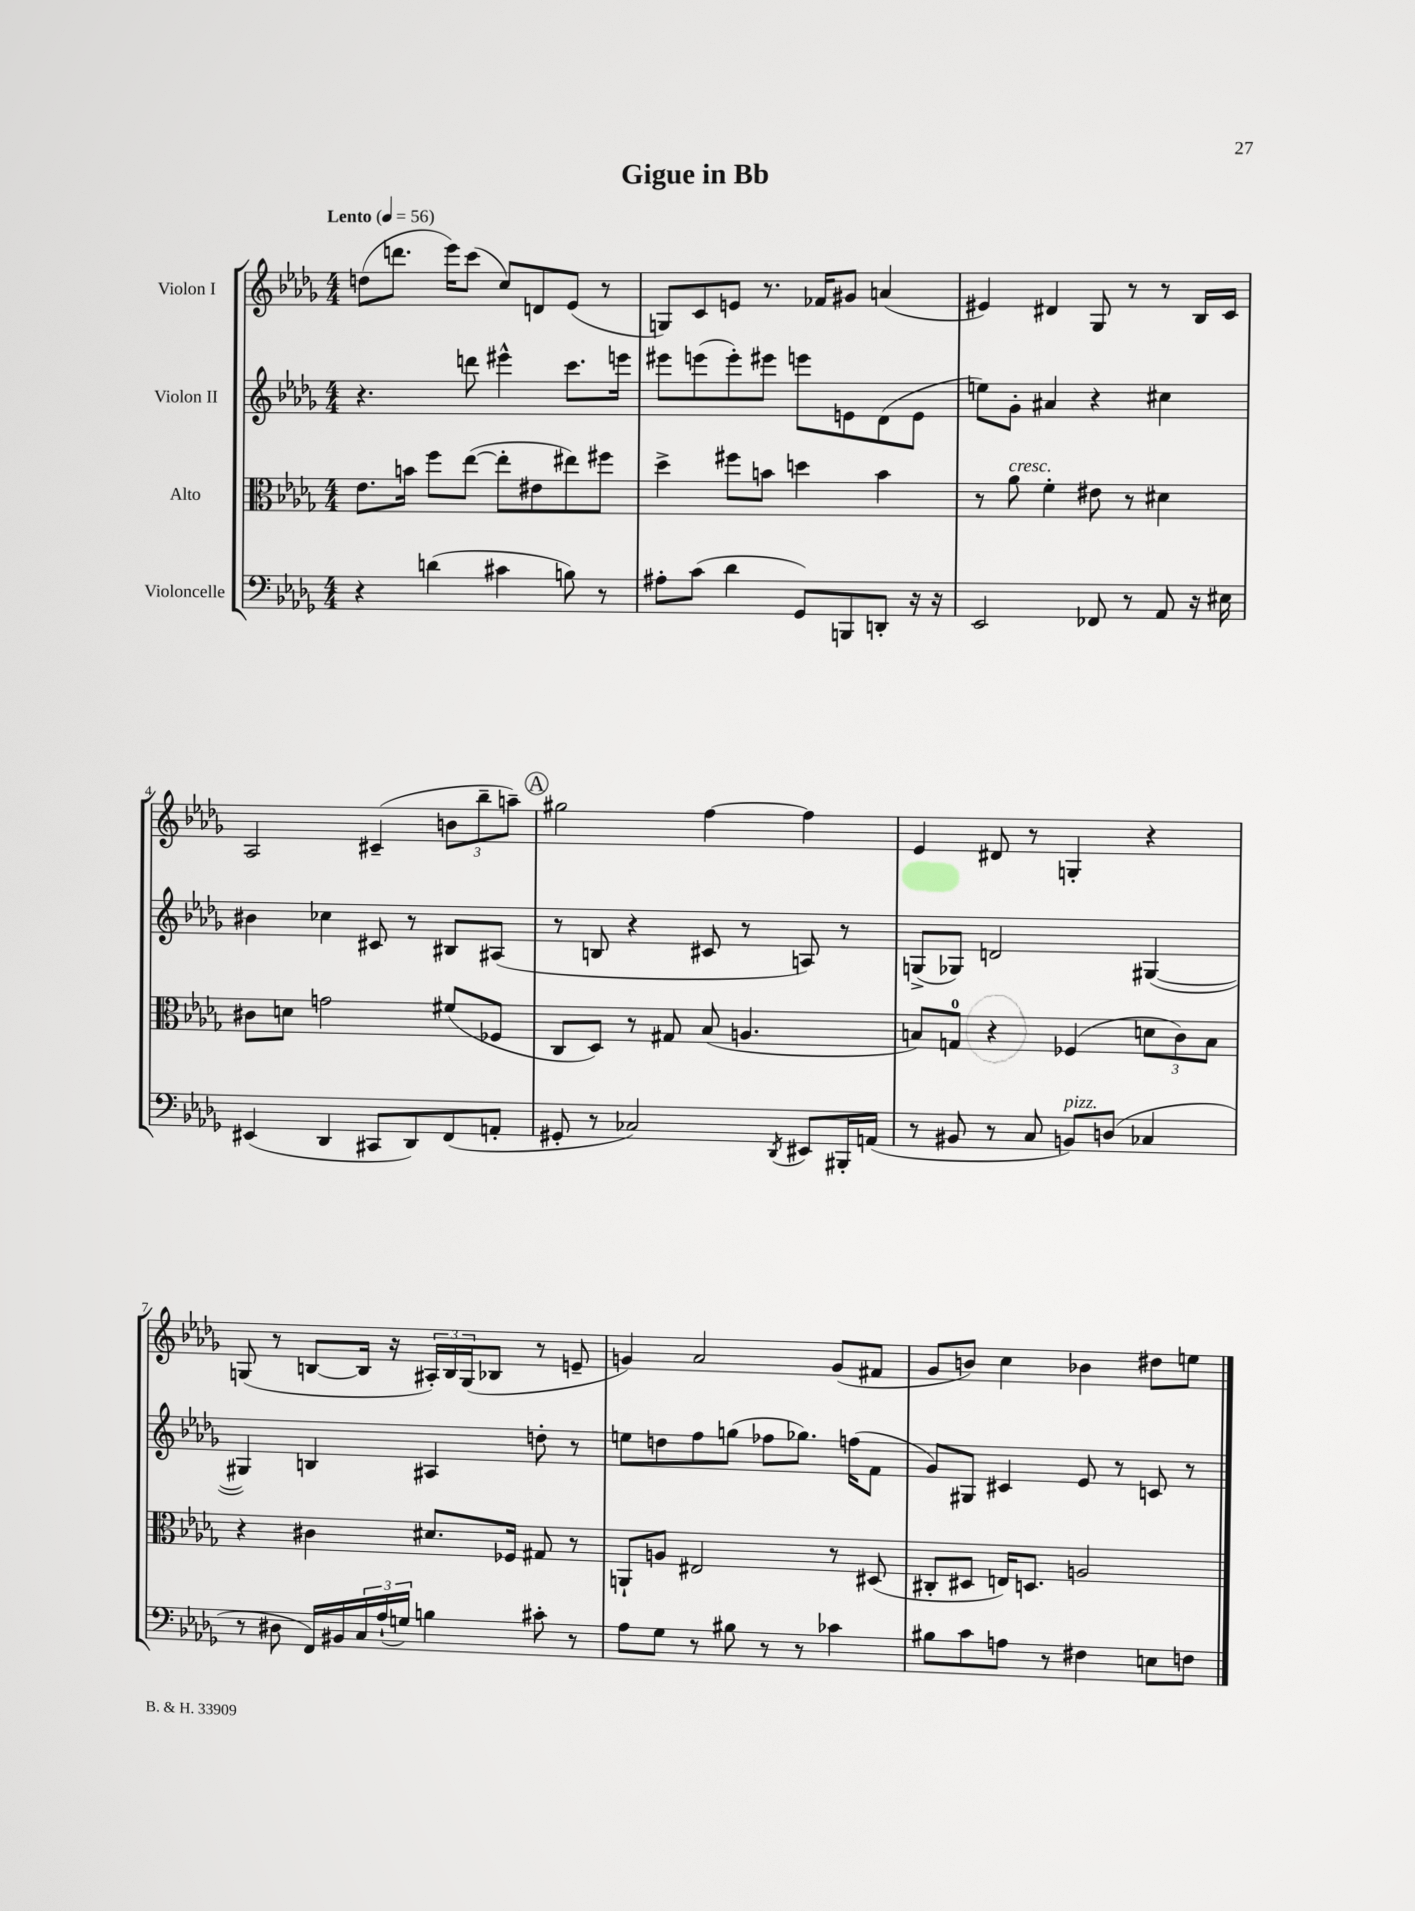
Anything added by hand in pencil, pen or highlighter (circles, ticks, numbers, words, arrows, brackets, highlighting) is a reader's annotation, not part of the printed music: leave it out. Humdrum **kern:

**kern	**kern	**kern	**kern
*part4	*part3	*part2	*part1
*staff4	*staff3	*staff2	*staff1
*I"Violoncelle	*I"Alto	*I"Violon II	*I"Violon I
*clefF4	*clefC3	*clefG2	*clefG2
*k[b-e-a-d-g-]	*k[b-e-a-d-g-]	*k[b-e-a-d-g-]	*k[b-e-a-d-g-]
*M4/4	*M4/4	*M4/4	*M4/4
*MM56	*MM56	*MM56	*MM56
=1	=1	=1	=1
!	!	!	!LO:TX:a:B:t=Lento
4r	8.e-\L	4.r	(8ddn\L
.	.	.	8.dddn\J
.	16bn\Jk	.	.
(4dn\	8ff\L	.	.
.	.	.	16eee-\KL)
.	([8ee-\J	8dddn\	(8ccc\J
4c#X\	8ee-'\L]	4eee#X^^\	8cc/L)
.	8e#X\	.	8dn/
8Bn\)	8ee#X\)	8.ccc\L	(8e-/J
8r	8ff#X\J	.	8r
.	.	16eeen\Jk	.
=2	=2	=2	=2
8A#X'\L	4dd-^\	8eee#X\L	8Gn/L)
(8c\J	.	(8eeen\	8c/
4d-\	8ff#X\L	8eee'\)	8en/J
.	8bn\J	8eee#X\J	8.r
8GG-/L)	4ddn\	8eeen\L	.
.	.	.	16f-X/KL
8BBBn/	.	8en\	8g#X/J
8DDn'/J	4b\	(8d-\	(4an/
16r	.	8e\J	.
16r	.	.	.
=3	=3	=3	=3
2EE-/	8r	8een\L)	4e#X/)
!	!LO:TX:a:i:t=cresc.	!	!
.	8a-\	8g-'\J	.
.	4f'\	4a#X/	4d#X/
8FF-X/	8e#X\	4r	8G-/
8r	8r	.	8r
8AA-/	4d#X\	4cc#X\	8r
16r	.	.	16B-/LL
16E#X\	.	.	16c/JJ
!!LO:LB:g=z
=4	=4	=4	=4
(4EE#X/	8c#X\L	4b#X\	2A-/
.	8dn\J	.	.
4DD-/	2gn\	4cc-X\	.
8CC#X/L	.	8c#X/	(4c#X~/
8DD-/)	.	8r	.
(8FF/	(8f#X/L	8B#X/L	12bn\L
.	.	.	12bb-~\
8AAn'/J	8F-X/J	(8A#X/J	.
.	.	.	12aan~\J)
!!LO:REH:place=s1:t=A
=5	=5	=5	=5
8GG#X'/	8C/L	8r	2gg#X\
8r	8D-/J)	8Bn/	.
2C-X/)	8r	4r	.
.	8G#X/	.	.
.	(8B-/	8c#X/	[4ff\
.	4.An/	8r	.
8qDD-/	.	.	.
8EE#X/L	.	8An/)	4ff\]
16BBB#X'/L	.	8r	.
(16AAn/JJ	.	.	.
=6	=6	=6	=6
8r	8Bn/L)	(8Gn^/L	4e-/
8BB#X/	8Gn/J	8G-X/J)	.
8r	4r	2dn/	8d#X/
8C/	.	.	8r
!LO:TX:a:i:t=pizz.	!	!	!
8BBn/L)	(4F-X/	.	4Gn'/
(8Dn/J	.	.	.
4C-X/	12dn\L	([4G#X/	4r
.	12c\)	.	.
.	12B\J	.	.
!!LO:LB:g=z
=7	=7	=7	=7
8r	4r	4G#X/])	(8Gn/
8D#X\	.	.	8r
16FF/LL)	4c#X\	4Bn/	[8Bn/L
16BB#X/	.	.	.
24C/	.	.	16B/Jk]
(24A-`/	.	.	.
.	.	.	16r
24Gn/JJ)	.	.	.
4Bn\	8.d#X/L	4A#X/	24A#X'/LL)
.	.	.	24B/
.	.	.	(24G/J
.	.	.	8B-X/J
.	16F-X/Jk	.	.
8c#X'\	8G#X/	8ddn'\	8r
8r	8r	8r	8en~/
=8	=8	=8	=8
8A-\L	8AAn`/L	8een\L	4gn/)
8G-\J	8An/J	8ddn\	.
8r	2E#X/	8ff\	2a-/
8B#X\	.	(8ggn\J	.
8r	.	8ff-X\L	.
8r	.	8.gg-X\J)	.
4c-X\	8r	.	(8g/L
.	.	(16ffn\KL	.
.	(8D#X/	8f\J	8f#X/J
=9	=9	=9	=9
8B#X\L	8C#X'/L	8g-/L)	8g-/L
8c\	8D#X/J	8G#X/J	8bn/J)
8An\J	16En/KL)	4c#X/	4cc\
.	8.Dn/J	.	.
8r	.	.	.
4F#X\	2An/	8e-/	4b-X\
.	.	8r	.
8En\L	.	8cn/	8dd#X\L
8Fn\J	.	8r	8een\J
==	==	==	==
*-	*-	*-	*-
